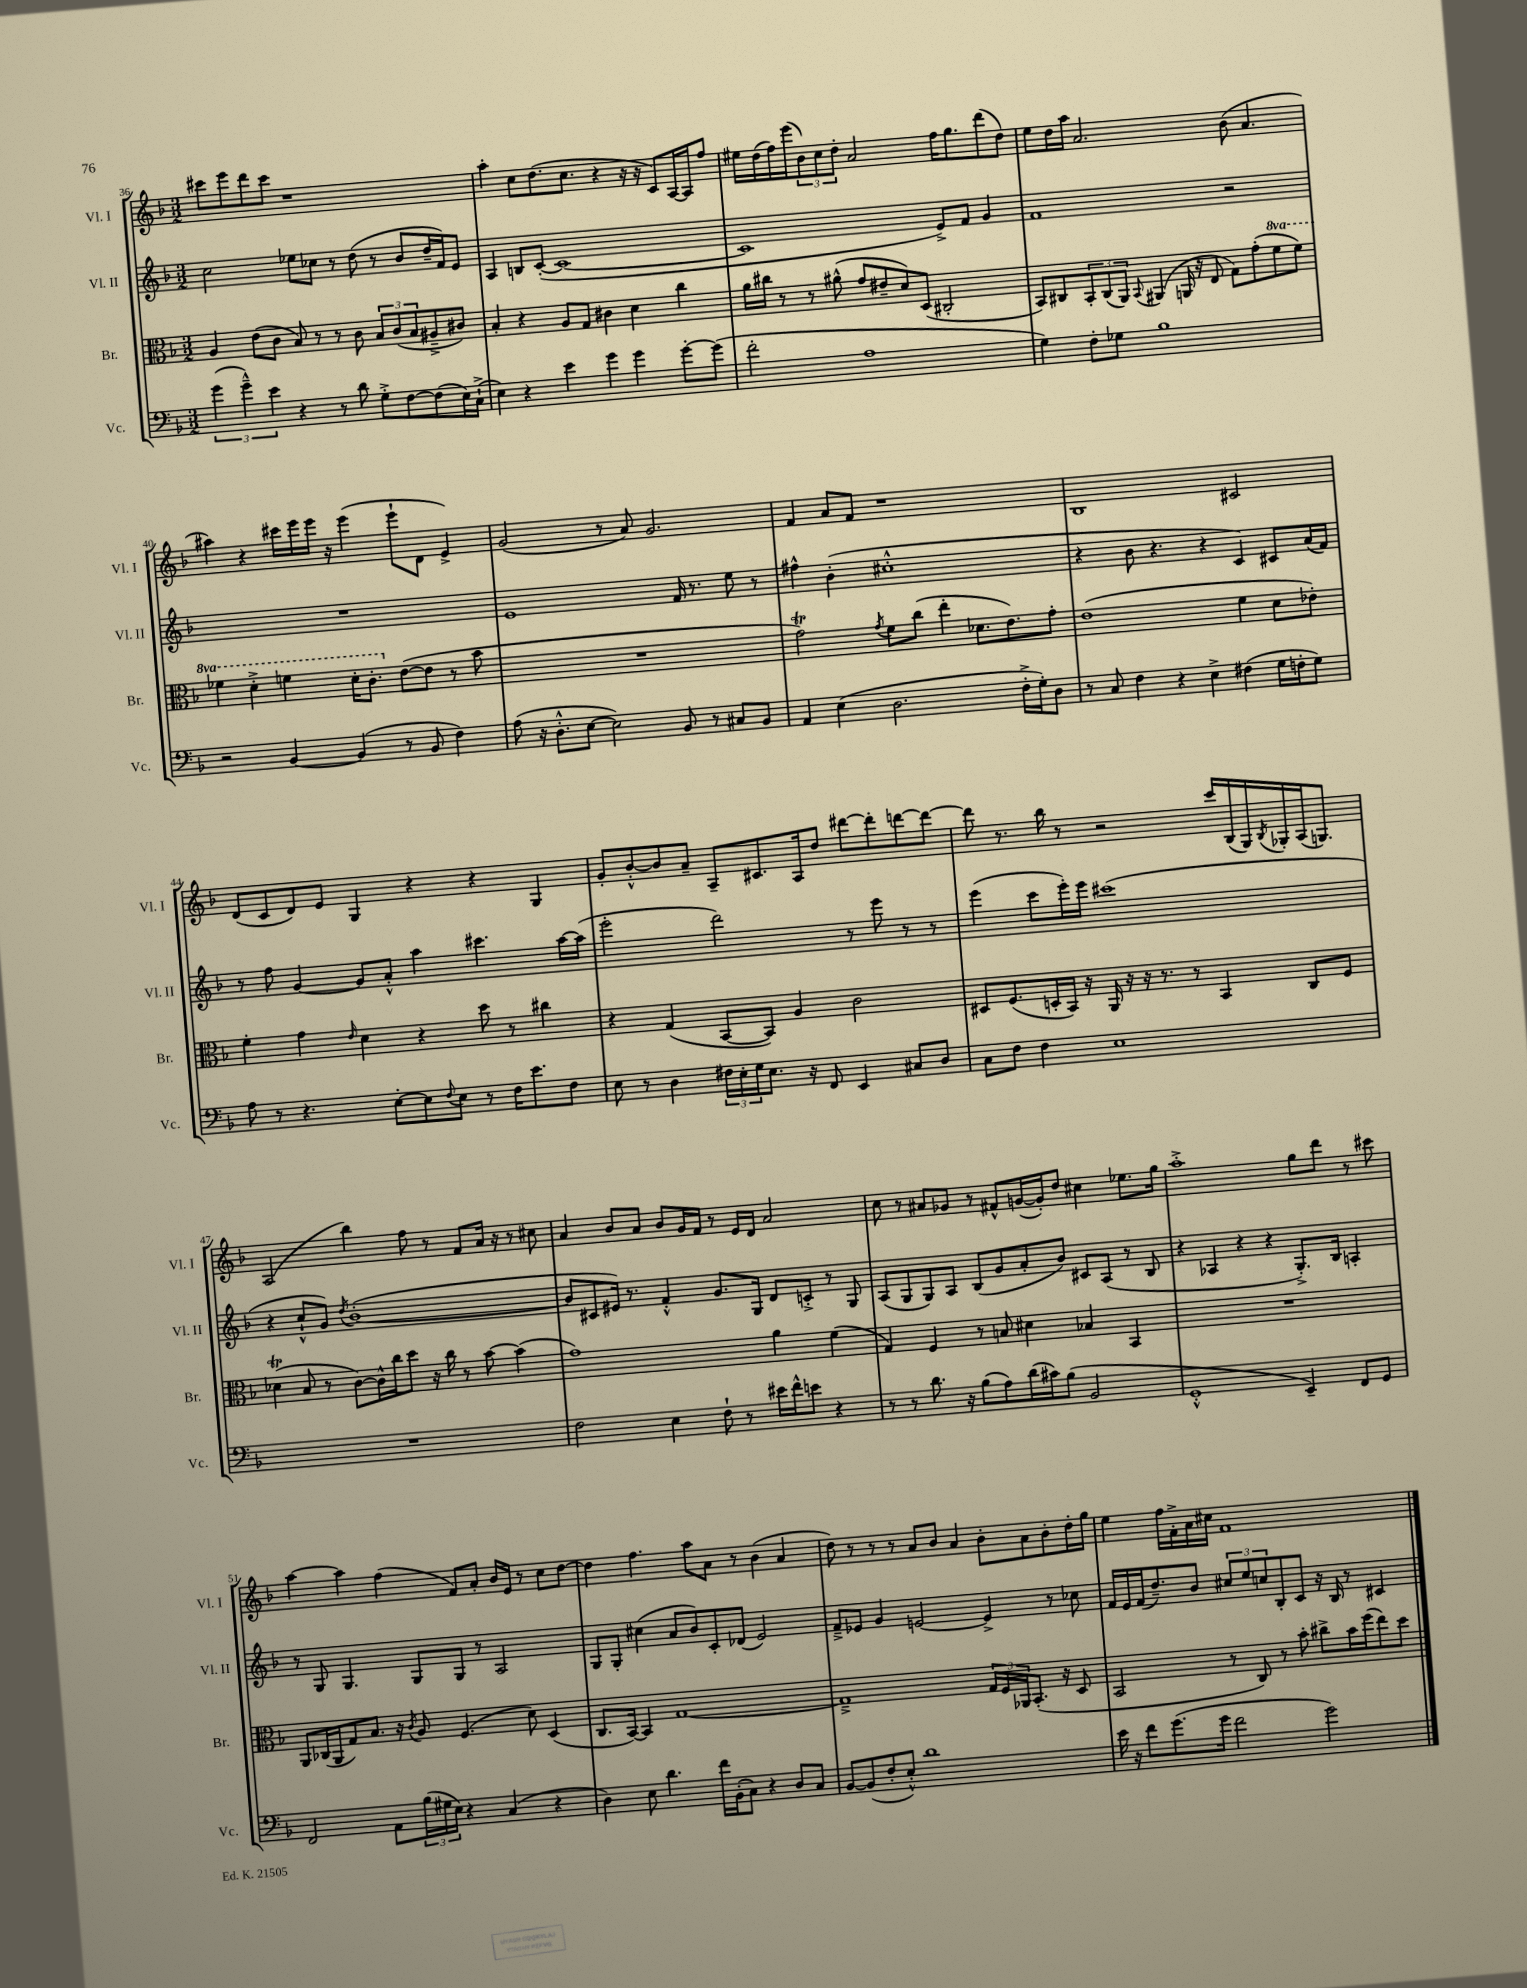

**kern	**kern	**kern	**kern
*staff4	*staff3	*staff2	*staff1
*clefF4	*clefC3	*clefG2	*clefG2
*k[b-]	*k[b-]	*k[b-]	*k[b-]
*M3/2	*M3/2	*M3/2	*M3/2
(6g	4A	2cc	8ccc#
.	.	.	8eee
6g~^^)	.	.	.
.	(8e	.	8ddd
6e	.	.	.
.	8c	.	8ccc#
4r	8B-)	8ee-	1r
.	8r	8cc-	.
8r	8r	8r	.
8d	8c	(8dd	.
8G'^	12B-	8r	.
.	(12c	.	.
[8F	.	8b-	.
.	12B-	.	.
(8F]	8A#~^	16dd~	.
.	.	16f)	.
16E)	8c#)	8e	.
(16C`^	.	.	.
=	=	=	=
4E)	4B-'	4A	4aa'
4r	4r	8B	8cc
.	.	([8c'	(8.dd
4e	8A	1c_	.
.	.	.	8.cc
.	8G	.	.
4g	4c#	.	4r
4g	4d	.	16r
.	.	.	16r
.	.	.	8c)
[8g'	4cc	.	[16A
.	.	.	16A]
(8g]	.	.	8ff
=	=	=	=
2f'	16a	1c]	16ee#
.	16cc#	.	(16dd
.	8r	.	16ff)
.	.	.	(16eee
.	8r	.	12b-)
.	.	.	12cc
.	(8a#^^	.	.
.	.	.	12dd'
1A	8g	.	2a
.	8e#~	.	.
.	8d)	.	.
.	(8D	.	.
.	2C#'	8e^)	16ff
.	.	.	8.gg
.	.	8f	.
.	.	4g	(8ddd
.	.	.	8dd)
=	=	=	=
4G)	8BB-)	1f	8ee
.	8C#	.	16dd
.	.	.	16aa
8F'	12BB-'	.	2.a
.	(12C#	.	.
8G-	.	.	.
.	12AA)	.	.
.	8qqBB-	.	.
1B-	(4AA#	.	.
.	16AA	.	.
.	16r	.	.
.	8E	.	.
.	8G)	2r	(8b-
.	(8g'	.	4.a
.	8ff	.	.
.	8ff)	.	.
=	=	=	=
2r	4ff-	1.r	4aa#)
.	4dd'^	.	4r
[4BB-	4ff	.	16ccc#
.	.	.	16eee
.	.	.	16eee
.	.	.	16r
(4BB-]	16dd'	.	(4eee
.	8.cc'	.	.
8r	([8e	.	8eee`
8BB-	8e]	.	8d
4F)	8r	.	4e^)
.	8b-	.	.
=	=	=	=
(8A	1.r	1e	(2g
16r	.	.	.
8.D'^^	.	.	.
[8E	.	.	.
2E])	.	.	8r
.	.	.	8a)
.	.	.	2.g
8BB-	.	16f	.
.	.	8.r	.
8r	.	.	.
8C#	.	8ee	.
8BB-	.	8r	.
=	=	=	=
4AA	2g)	4ff#^^	4f
(4E	.	(4b-'	8a
.	.	.	8f
.	8qg	.	.
2.D	8f	1cc#'^^	1r
.	(8cc	.	.
.	4ee'	.	.
.	8.d-	.	.
.	8.e)	.	.
16F'^	.	.	.
16G')	.	.	.
8D	8g'	.	.
=	=	=	=
8r	(1e	4r	1B-
8C	.	.	.
4F	.	8b-	.
.	.	4.r	.
4r	.	.	.
4E^	.	4r	.
(4F#	4f	4c)	2c#
16G	8d	8c#	.
16F'	.	.	.
8G)	8e-')	(16a	.
.	.	16f)	.
=	=	=	=
8A	4f'	8r	(8d
8r	.	8ff	8c
4.r	4g	[4g	8d)
.	.	.	8e
.	16qqe	.	.
.	4d	8g]	4G
[8E'	.	8a'^^	.
8E]	4r	4aa	4r
8qqF	.	.	.
8E	.	.	.
8r	8dd	4.ccc#	4r
16F	8r	.	.
8.e	.	.	.
.	4cc#	.	4G
8F	.	[16aa	.
.	.	(16aa]	.
=	=	=	=
8E	4r	2eee'	8g'
8r	.	.	[8b-'^^
4D	(4G	.	8b-]
.	.	.	8a~
24F#	[8BB-	2ddd)	8A~
24E'	.	.	.
24G	.	.	.
8.E	8BB-])	.	8.c#
.	4A	.	.
16r	.	.	16A
8FF	.	.	8dd
4EE	2c	8r	[8ddd#
.	.	8eee	8ddd#']
8C#	.	8r	[8ddd
8D	.	8r	8ddd_
=	=	=	=
8C	8D#	(4eee	8ddd]
8F	(8.F	.	8.r
4F	.	8ccc	.
.	16D'	.	16bb-
.	16BB-)	16eee')	8r
.	16r	16eee	.
1E	16AA	(1ccc#	2r
.	16r	.	.
.	16r	.	.
.	8.r	.	.
.	8r	.	.
.	4BB-	.	16ccc
.	.	.	(16B-
.	.	.	16G)
.	.	.	8qB-
.	.	.	16G-'
.	8C	.	(16A
.	.	.	8.G)
.	8F	.	.
=	=	=	=
1.r	(4d-	4r	(2A
.	8B-	8cc`^^	.
.	8r	8g)	.
.	.	8qdd	.
.	[8c)	([1b-'	4bb-)
.	16c^^]	.	.
.	16cc	.	.
.	8dd	.	8ff
.	16r	.	8r
.	16cc	.	.
.	8r	.	8f
.	[8b-	.	16a
.	.	.	16r
.	(4b-]	.	8r
.	.	.	8cc#
=	=	=	=
2F	1g)	8b-]	4a
.	.	8c#	.
.	.	16e#)	8b-
.	.	8.r	.
.	.	.	8a
4E	.	4f'^^	8b-
.	.	.	16g
.	.	.	16f
8F`	.	8.g	8r
8r	.	.	16e
.	.	16G	16d
16e#	4a	8d	2a
16f^^	.	.	.
8e	.	8c'^	.
4r	(4f	8r	.
.	.	8G	.
=	=	=	=
8r	4G)	(8A	8cc
8r	.	8G	8r
8.d	4F	8G)	8a#
.	.	8A	8g-
16r	.	.	.
(8B-	8r	(8B-	8r
8A)	8B	8g	8f#^^
(16d	4d#	8a'	([16g
16c#)	.	.	16g'])
(8B-	.	8b-)	8dd
2BB-	4B-	8c#	4cc#
.	.	(8A	.
.	4BB-	8r	8.ee-
.	.	8B-	.
.	.	.	16gg
=	=	=	=
1GG'^^	1.r	4r	1aa'^
.	.	4A-	.
.	.	4r	.
.	.	4r	.
4EE~)	.	8.G'^)	8gg
.	.	.	8ddd
.	.	16B-	.
8FF	.	4A'	8r
8GG	.	.	8ccc#
=	=	=	=
2FF	8AA	8r	[4aa
.	(16C-	8G	.
.	16AA	.	.
.	8G)	4.G	4aa]
.	8.B-	.	.
8AA	.	.	(4ff
.	16r	.	.
.	8qc	.	.
(24B-	8A	8G	.
24G#	.	.	.
24E)	.	.	.
4r	(4.F	8G	8f)
.	.	8r	8a'
(4C	.	2A	16b-
.	.	.	16e
.	8d)	.	8r
4r	(4D	.	8cc
.	.	.	[8dd
=	=	=	=
4D)	8.C	8G	4dd]
.	.	8G'	.
.	[16BB-)	.	.
8E	4BB-]	(4cc#	4.ff
4.d	.	.	.
.	[1G	8a	.
.	.	8b-)	8aa
16f	.	8c'	8a
(16BB-'	.	.	.
8C)	.	(8d-	8r
4r	.	2e)	(4b-
8D	.	.	4a
8C	.	.	.
=	=	=	=
[8BB-	1G~^]	8f~^	8dd)
(8BB-]	.	8e-	8r
8F'	.	4g	8r
8E'^^)	.	.	8r
1d	.	[2e	8a
.	.	.	8b-
.	.	.	4a
.	24G	4e^]	8b-'
.	24F	.	.
.	24AA-	.	.
.	(8.BB-'	.	8a
.	.	8r	8b-'
.	16r	.	.
.	8D	8cc-	16dd'
.	.	.	16gg
=	=	=	=
16e	2BB-	16f	4ee
16r	.	16e	.
8f	.	(16f	.
.	.	8.dd~)	.
(8.g	.	.	16ff
.	.	.	16f'^
.	.	8b-	16a
16g	.	.	16cc#
2f	8r	12cc#	1f
.	.	12ee	.
.	8C)	.	.
.	.	12cc	.
.	8r	8B-'	.
.	8b-'	8c	.
2g)	8cc#^	16r	.
.	.	16B-	.
.	16b-	8r	.
.	(16ff	.	.
.	8ee)	4c#	.
.	8dd	.	.
==	==	==	==
*-	*-	*-	*-
